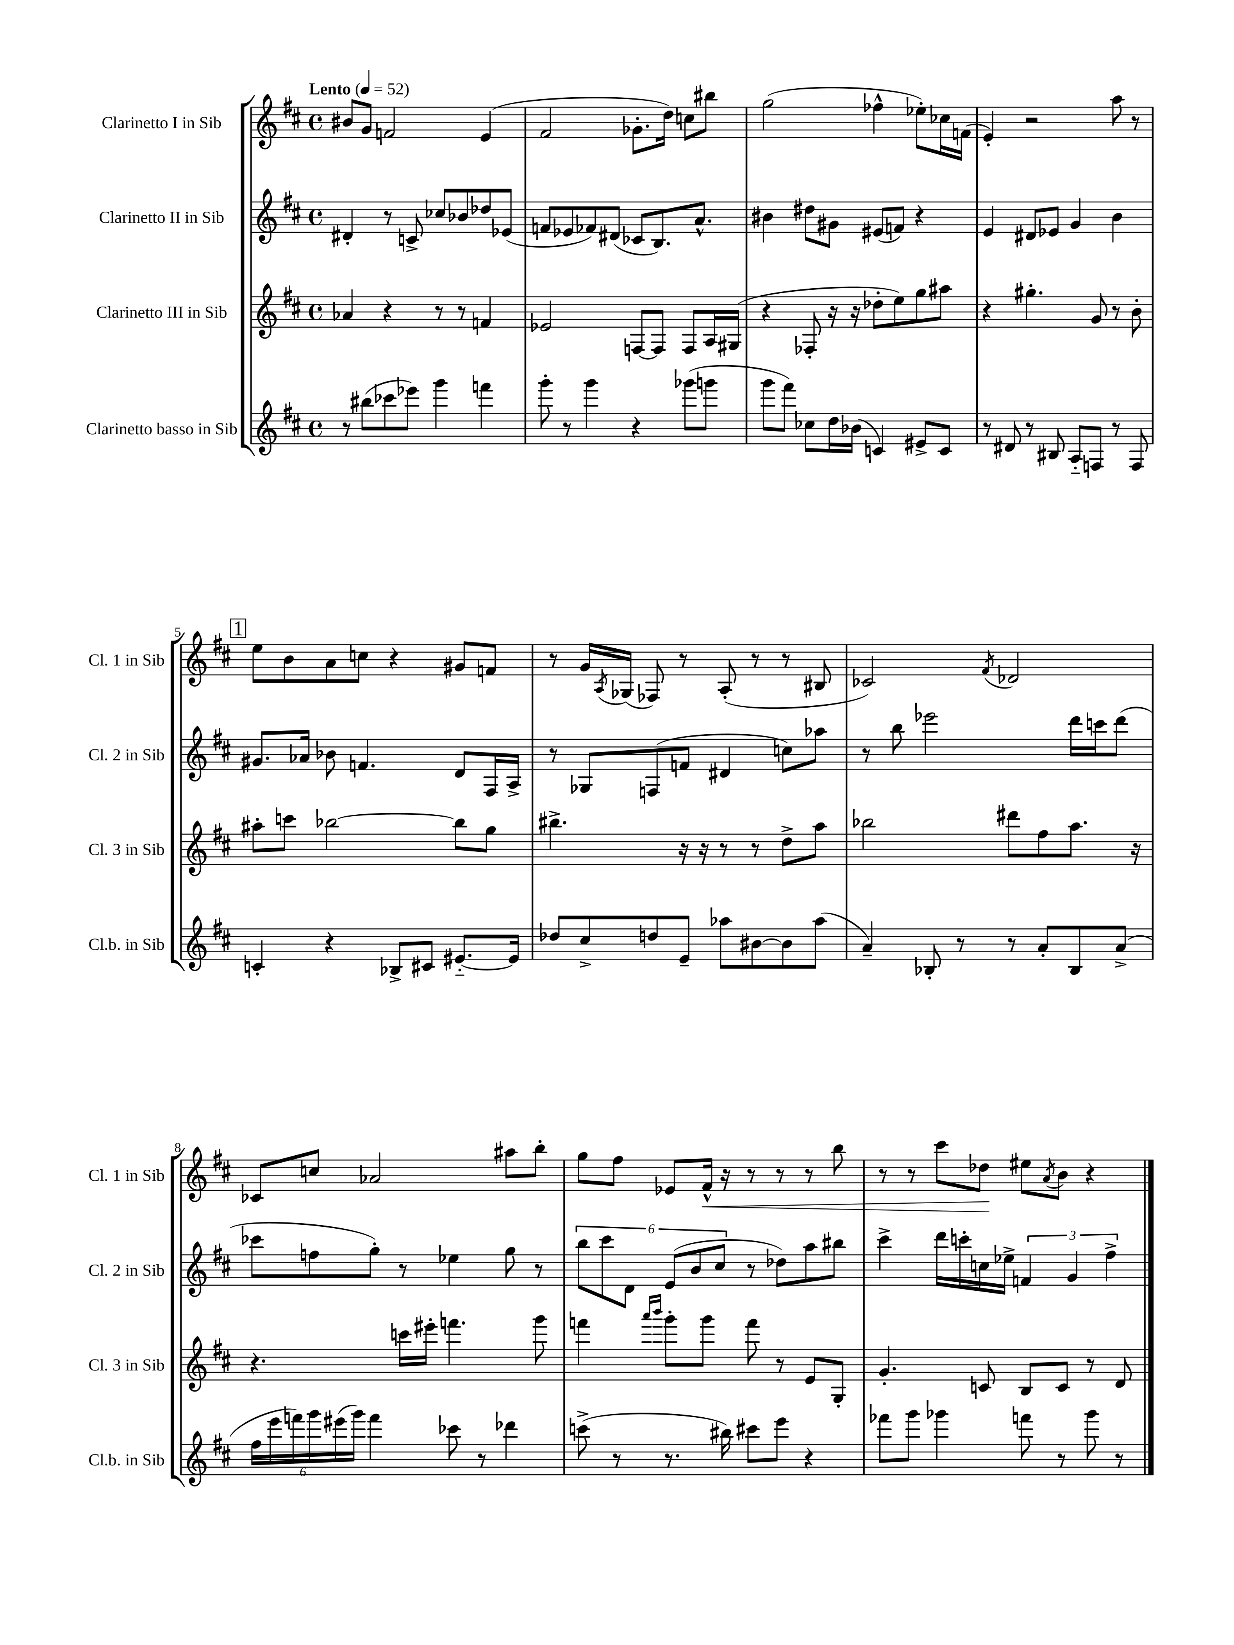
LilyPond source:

<<
\new StaffGroup <<
\new Staff = "s0" \with { instrumentName = "Clarinetto I in Sib" shortInstrumentName = "Cl. 1 in Sib" } {
    \clef treble \key d \major \defaultTimeSignature \time 4/4 \tempo "Lento" 4 = 52
    bis'8 g'8 f'2 e'4( |
    fis'2 ges'8.-. d''16) c''8 bis''8 |
    g''2( fes''4-^ ees''8-.) ces''16 f'16( |
    e'4-.) r2 a''8 r8 |
    \mark \markup { \box "1" } e''8 b'8 a'8 c''8 r4 gis'8 f'8 |
    r8 g'16 \acciaccatura { a8 } ges16( fes8) r8 a8-.( r8 r8 bis8 |
    ces'2) \acciaccatura { fis'8 } des'2 |
    ces'8 c''8 aes'2 ais''8 b''8-. |
    g''8 fis''8 ees'8 fis'16-^\< r16 r8 r8 r8 b''8 |
    r8 r8 cis'''8 des''8\! eis''8 \acciaccatura { a'8 } b'8 r4 \bar "|." |
}
\new Staff = "s1" \with { instrumentName = "Clarinetto II in Sib" shortInstrumentName = "Cl. 2 in Sib" } {
    \clef treble \key d \major \defaultTimeSignature \time 4/4
    dis'4-. r8 c'8-> ces''8 bes'8 des''8 ees'8( |
    f'8 ees'8 fes'8) dis'8( ces'8 b8.) a'8.-^ |
    bis'4 dis''8 gis'8 eis'8( f'8) r4 |
    e'4 dis'8 ees'8 g'4 b'4 |
    \mark \markup { \box "1" } gis'8. aes'16 bes'8 f'4. d'8 fis16 a16-> |
    r8 ges8 f8( f'8 dis'4 c''8) aes''8 |
    r8 b''8 ees'''2 d'''16 c'''16 d'''8( |
    ces'''8 f''8 g''8-.) r8 ees''4 g''8 r8 |
    \tuplet 6/4 { b''8 cis'''8 d'8 e'8( b'8 cis''8 } r8 des''8) a''8 bis''8 |
    cis'''4-> d'''16 c'''16-. c''16 ees''16-> \tuplet 3/2 { f'4 g'4 fis''4-> } \bar "|." |
}
\new Staff = "s2" \with { instrumentName = "Clarinetto III in Sib" shortInstrumentName = "Cl. 3 in Sib" } {
    \clef treble \key d \major \defaultTimeSignature \time 4/4
    aes'4 r4 r8 r8 f'4 |
    ees'2 f8~ f8 f8 a16 gis16( |
    r4 fes8-. r16 r16 des''8-. e''8) g''8 ais''8 |
    r4 gis''4.-. g'8 r8 b'8-. |
    \mark \markup { \box "1" } ais''8-. c'''8 bes''2~ bes''8 g''8 |
    bis''4.-> r16 r16 r8 r8 d''8-> a''8 |
    bes''2 dis'''8 fis''8 a''8. r16 |
    r4. c'''16 eis'''16-. f'''4. g'''8 |
    f'''4 \grace { a'''16 b'''16 } g'''8-. g'''8 f'''8 r8 e'8 g8-. |
    g'4.-. c'8 b8 c'8 r8 d'8 \bar "|." |
}
\new Staff = "s3" \with { instrumentName = "Clarinetto basso in Sib" shortInstrumentName = "Cl.b. in Sib" } {
    \clef treble \key d \major \defaultTimeSignature \time 4/4
    r8 bis''8( ces'''8 ees'''8) g'''4 f'''4 |
    g'''8-. r8 g'''4 r4 ges'''8( g'''8 |
    g'''8 fis'''8) ces''8 d''16 bes'16( c'4) eis'8-> c'8 |
    r8 dis'8 r8 bis8 a8-_ f8 r8 f8 |
    \mark \markup { \box "1" } c'4-. r4 bes8-> cis'8 eis'8.~-_ eis'16 |
    des''8 cis''8-> d''8 e'8-- aes''8 bis'8~ bis'8 aes''8( |
    a'4--) bes8-. r8 r8 a'8-. bes8 a'8->( |
    \tuplet 6/4 { fis''16 e'''16 f'''16) g'''16 eis'''16( g'''16) } f'''4 ces'''8 r8 des'''4 |
    c'''8->( r8 r8. bis''16) cis'''8 e'''8 r4 |
    fes'''8 g'''8 ges'''4 f'''8 r8 ges'''8 r8 \bar "|." |
}
>>
>>
